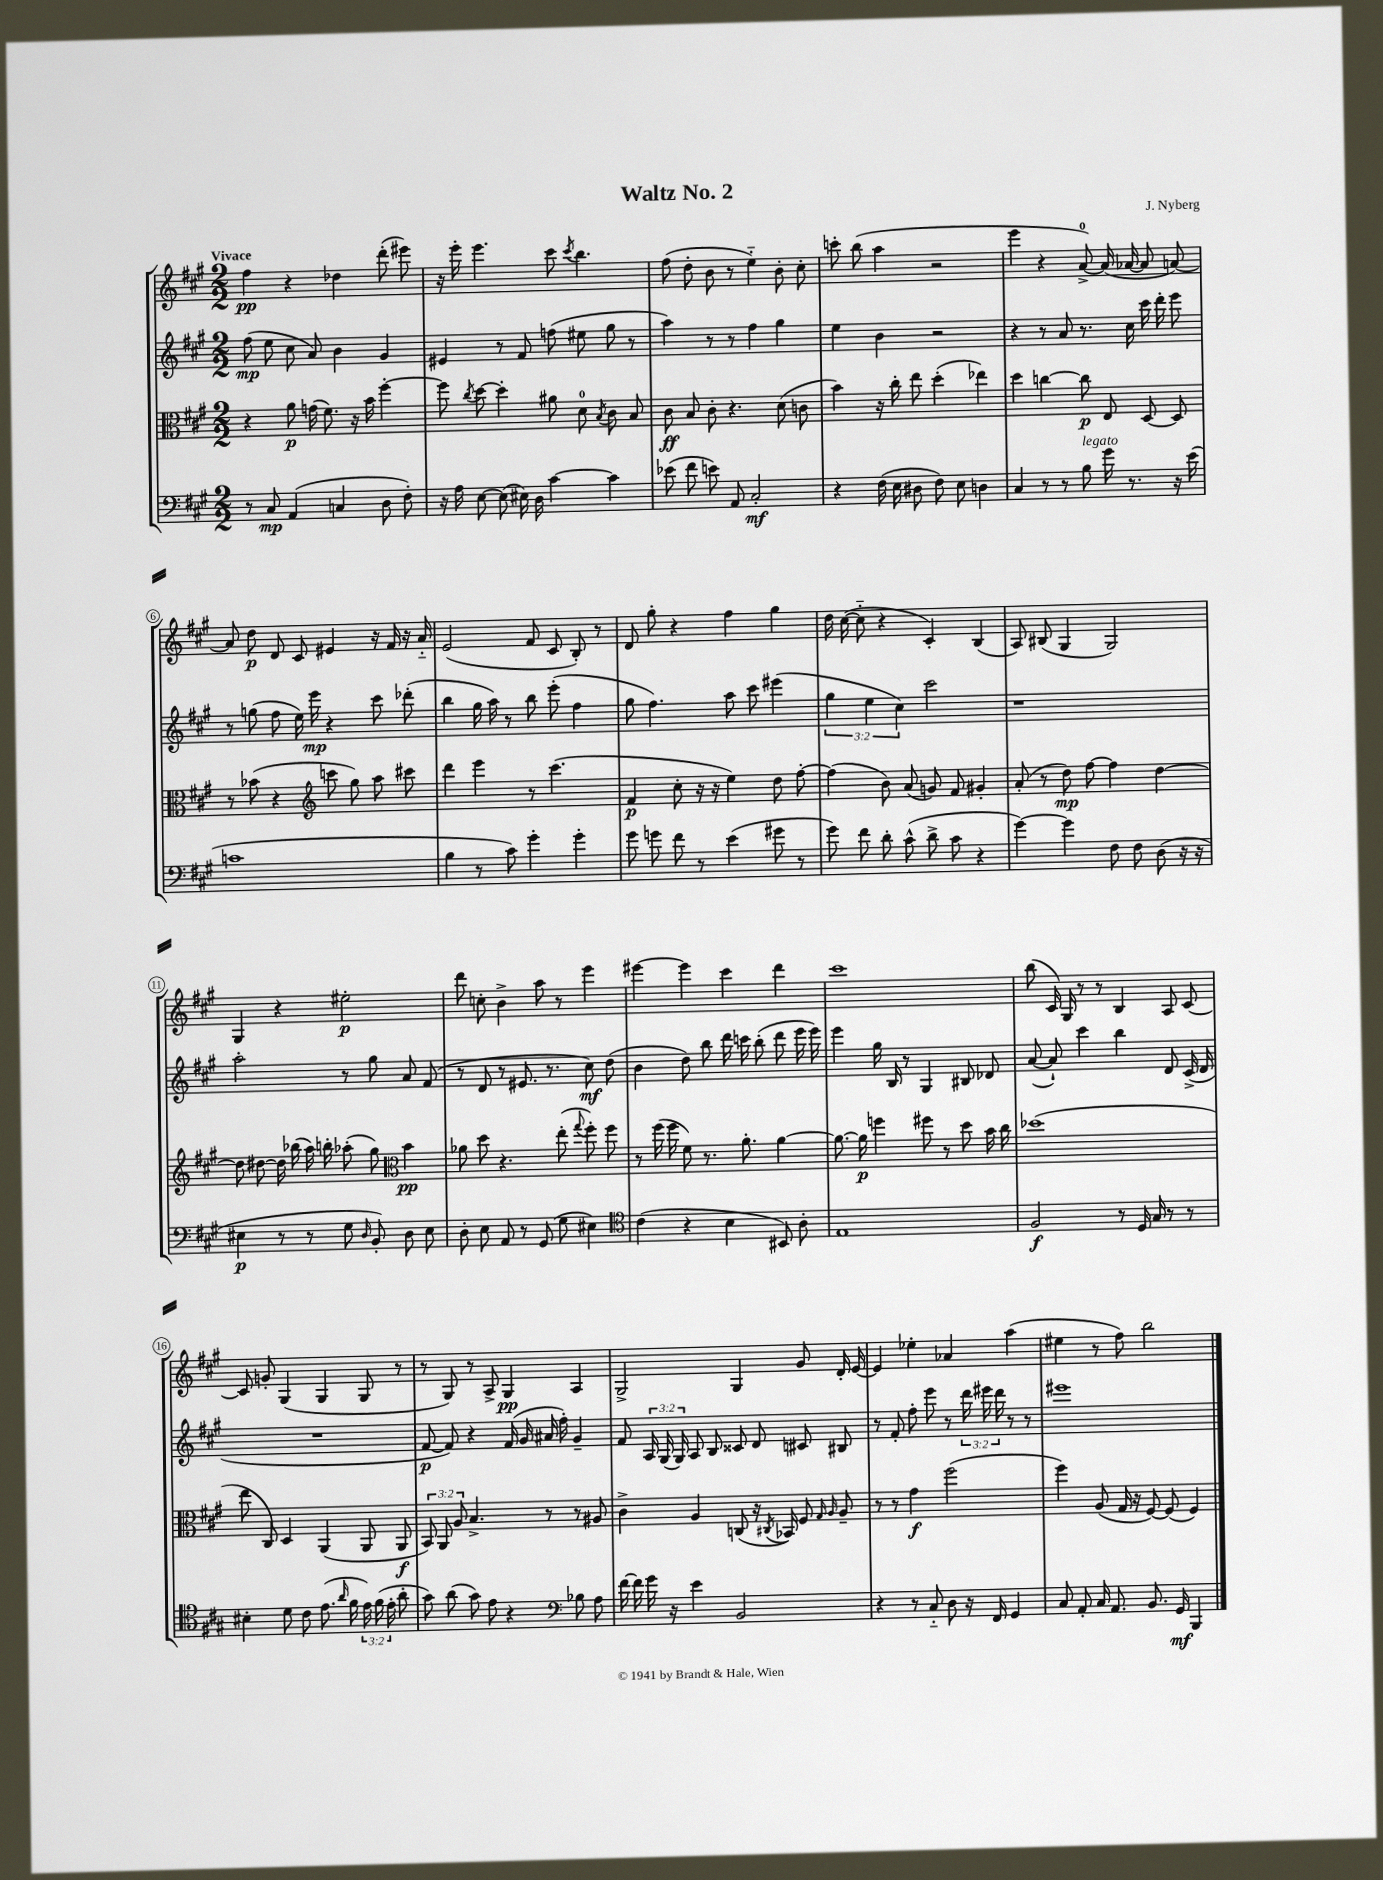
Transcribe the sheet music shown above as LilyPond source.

\header { title = "Waltz No. 2" composer = "J. Nyberg" }
<<
\new StaffGroup <<
\new Staff = "s0" {
    \clef treble \key a \major \numericTimeSignature \time 2/2 \tempo "Vivace"
    \autoBeamOff fis''4\pp r4 des''4 d'''8-.( eis'''8) |
    r16 e'''16-. e'''4. cis'''8 \acciaccatura { cis'''8 } b''4. |
    fis''8( d''8-. b'8 r8 e''4-_) b'8-. cis''8-. |
    c'''8-. b''8( a''4 r2 |
    e'''4 r4 a'8-0~->) a'16( aes'16~ aes'8 a'8~) |
    a'8 d''8\p d'8 cis'8 eis'4 r16 fis'16 r16 a'16-_ |
    e'2( fis'8 cis'8 b8-.) r8 |
    d'8 gis''8-. r4 fis''4 gis''4 |
    d''16 cis''16~( cis''8-_ r4 cis'4-.) b4( |
    a8) bis8( gis4 gis2) |
    gis4 r4 eis''2-.\p |
    d'''8 c''8-. b'4-> a''8 r8 e'''4 |
    eis'''4~ eis'''4 cis'''4 d'''4 |
    cis'''1 |
    b''8( cis'16) gis16 r8 r8 b4 a8 cis'8~ |
    cis'8 g'8-. gis4( gis4 gis8 r8 |
    r8 gis8) r8 a8-> gis4\pp a4 |
    gis2-> gis4 gis'8 d'16-. e'16~ |
    e'4 ees''4-. aes'4 a''4( |
    eis''4 r8 fis''8) b''2 \bar "|." |
}
\new Staff = "s1" {
    \clef treble \key a \major \numericTimeSignature \time 2/2 \override Staff.TupletNumber.text = #tuplet-number::calc-fraction-text
    \autoBeamOff fis''8\mp( e''8 cis''8 a'8) b'4 gis'4 |
    eis'4 r8 fis'8 f''8( eis''8 gis''8 r8 |
    a''4) r8 r8 fis''4 gis''4 |
    e''4 b'4 r2 |
    r4 r8 a'8 r8. cis''16 cis'''16 d'''16-. e'''8 |
    r8 g''8( fis''8 e''16) e'''16\mp r4 cis'''8 des'''8-.( |
    b''4 gis''16 a''16) r8 b''8 e'''8-.( fis''4 |
    gis''8 fis''4.) a''8 cis'''8 eis'''4( |
    \tuplet 3/2 { gis''4 e''4 cis''4) } cis'''2 |
    r1 |
    a''2-. r8 gis''8 a'8 fis'8( |
    r8 d'8 r8 eis'8. r8. cis''8\mf) d''8( |
    b'4 d''8) b''8 d'''16 c'''16 b''8-.( d'''8 e'''16 e'''16) |
    e'''4 gis''16 b16 r8 gis4 bis8 des'8 |
    a'8~( a'8-!) cis'''4 b''4 d'8 cis'16->( d'16 |
    R1 |
    fis'8~\p fis'8) r4 fis'16( gis'16 ais'16 fis''16-.) gis'4-- |
    fis'8 \tuplet 3/2 { a16 gis16( gis16) } a8 b8 cisis'8 d'8 cis'8 bis8 |
    r8 fis'8-. fis''8-. e'''8 r8 \tuplet 3/2 { d'''16 eis'''16 d'''16 } r8 r8 |
    eis'''1 \bar "|." |
}
\new Staff = "s2" {
    \clef alto \key a \major \numericTimeSignature \time 2/2 \override Staff.TupletNumber.text = #tuplet-number::calc-fraction-text
    \autoBeamOff r4 a'8\p g'16( fis'8.) r16 b'16 fis''4~-. |
    fis''8 \acciaccatura { cis''8 } d''8~ d''4-. ais'8 d'8-0 \acciaccatura { b8 } cis'8 b8 |
    cis'8\ff b8 cis'8-. r4. d'8( c'8 |
    b'4) r16 cis''16-. e''8 d''4-.( ees''4) |
    d''4 c''4~ c''8\p e8 d8~ d8 |
    r8 bes'8( r4 \clef treble c'''8 gis''8) a''8 cis'''8 |
    d'''4 e'''4 r8 cis'''4.( |
    fis'4\p cis''8-. r16 r16 e''4) d''8 fis''8~-. |
    fis''4( b'8) a'8( g'8) fis'8 gis'4-. |
    a'8-.( r8 d''8\mp) fis''8~ fis''4 d''4~ |
    d''8 dis''8~ dis''16 bes''16( a''16) b''16-. aes''8-.( gis''8) \clef alto b'4\pp |
    aes'8 d''8 r4. e''8-.( \appoggiatura { gis''8 } fis''8-.) fis''8 |
    r8 fis''16( fis''16 fis'8) r8. a'8.-. a'4~ |
    a'8.~ a'16\p f''4 fis''8 r8 d''8 b'16 cis''16 |
    des''1( |
    e''8 cis8) d4 a,4( a,8 a,8\f |
    \tuplet 3/2 { b,8) a,8 a8 } b4.-> r8 r8 ais8 |
    cis'4-> a4 c8( r16 \acciaccatura { cis8 } bes,16) fis8 \grace { gis16 a16 } a8-- |
    r8 r8 gis'4\f fis''2( |
    fis''4) a8( gis16 r16 fis8~) fis8( fis4) \bar "|." |
}
\new Staff = "s3" {
    \clef bass \key a \major \numericTimeSignature \time 2/2 \override Staff.TupletNumber.text = #tuplet-number::calc-fraction-text
    \autoBeamOff r8 cis8\mp a,4( c4 d8 fis8-.) |
    r16 a16 e8~ e8( eis16) d16 cis'4~ cis'4 |
    ees'8( fis'8 e'8) a,8 cis2-.\mf |
    r4 fis16( e16 dis8 fis8) e8 d4 |
    cis4 r8 r8 b8^\markup { \italic "legato" } gis'16 r8. r16 e'16( |
    c'1 |
    b4 r8 cis'8) gis'4-. gis'4-. |
    gis'8 g'8 fis'8 r8 e'4( gis'8 r8 |
    gis'8) fis'8 d'8-. cis'8-^( d'8-> cis'8 r4 |
    gis'4~) gis'4 fis8 fis8 d8( r16 r16 |
    eis4\p r8 r8 gis8 \grace { d16 } b,8-.) d8 eis8 |
    d8-. e8 a,8 r8 gis,8( gis8 eis4) |
    \clef tenor cis'4( r4 b4 bis,8) a8-. |
    e1 |
    fis2\f r8 d16 gis16 r8 r8 |
    bis4-. d'8 cis'8 e'8.( \grace { a'16 } fis'16 \tuplet 3/2 { e'16) fis'16( e'16-. } a'8-. |
    gis'8) a'8( gis'8) e'8 r4 \clef bass bes8 a8 |
    fis'16~ fis'16 gis'16 r16 e'4 b,2 |
    r4 r8 cis8-_ d8 r16 fis,16 gis,4 |
    cis8 a,8-. cis16 a,8. b,8. gis,16\mf b,,4 \bar "|." |
}
>>
>>
\layout { \context { \Score \override BarNumber.stencil = #(make-stencil-circler 0.1 0.3 ly:text-interface::print) } }
